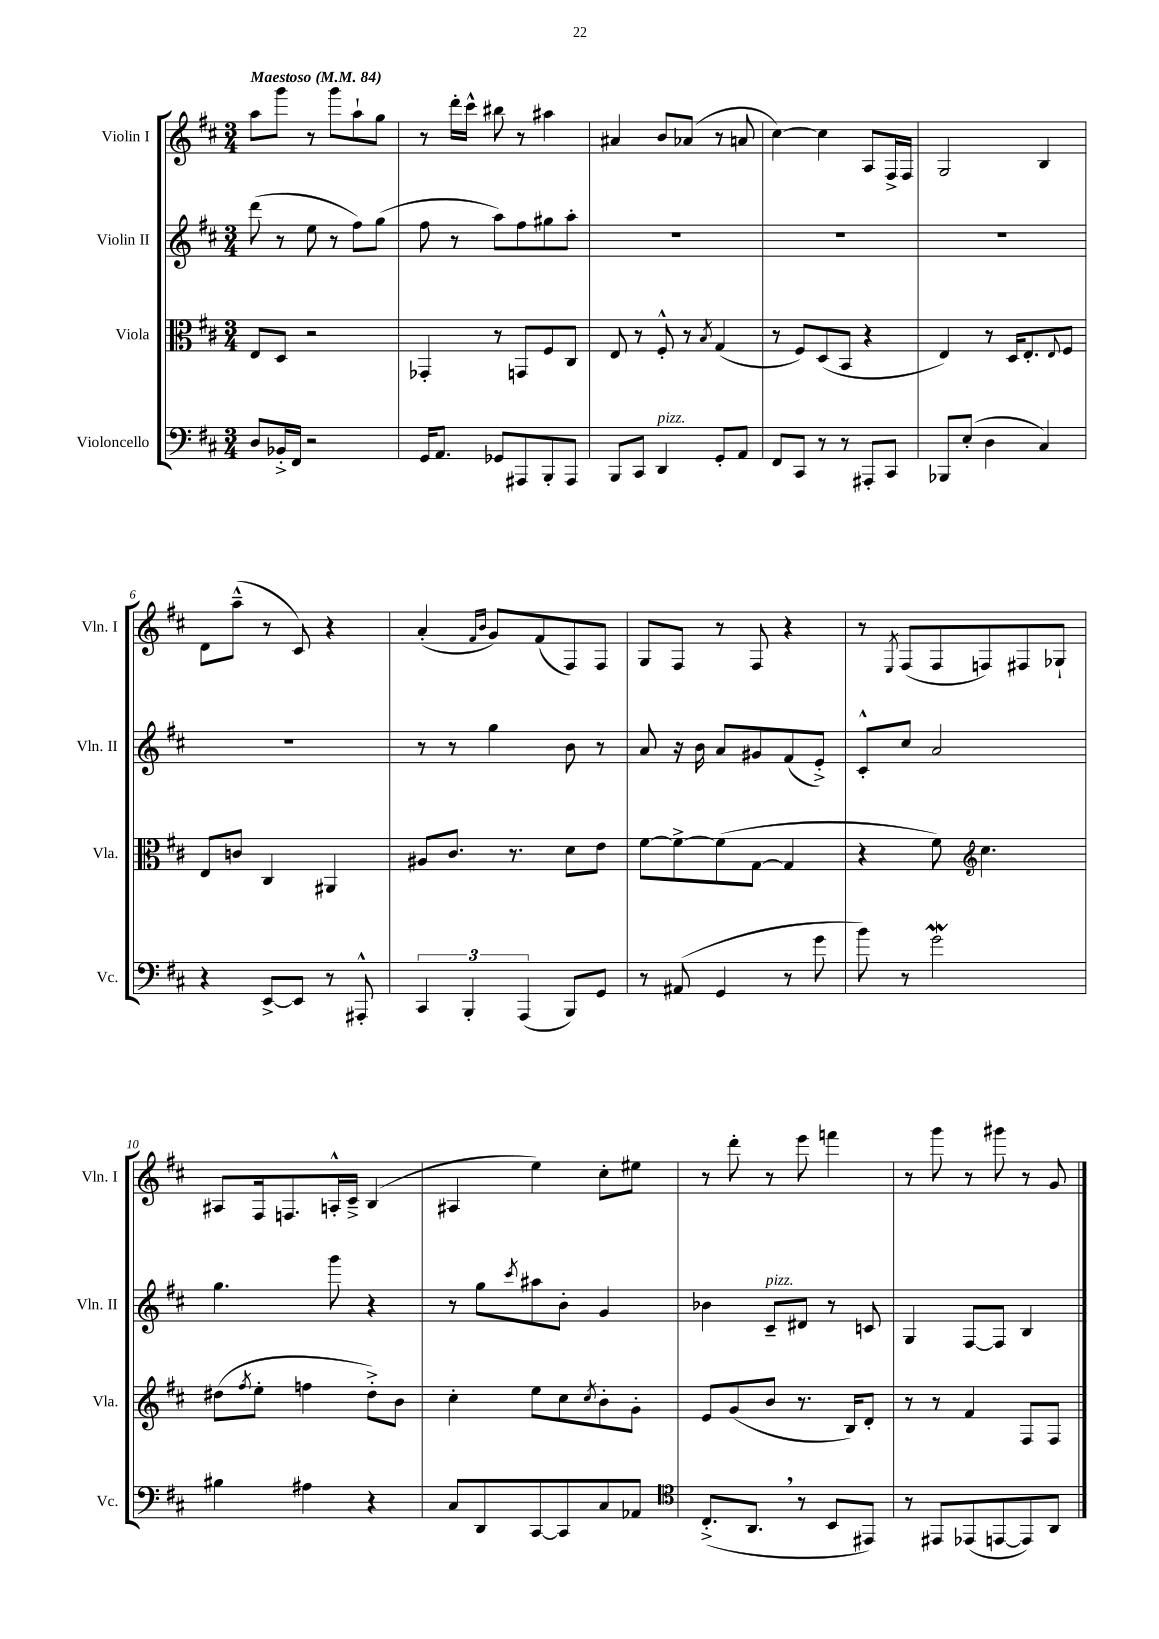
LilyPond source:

<<
\new StaffGroup <<
\new Staff = "s0" \with { instrumentName = "Violin I" shortInstrumentName = "Vln. I" } {
    \clef treble \key d \major \numericTimeSignature \time 3/4 \tempo "Maestoso" 4 = 84
    a''8 g'''8 r8 g'''8 a''8-! g''8 |
    r8 d'''16-. cis'''16-^ bis''8 r8 ais''4 |
    ais'4 b'8 aes'8( r8 a'8 |
    cis''4~) cis''4 a8 fis16-> fis16 |
    g2 b4 |
    d'8 a''8---^( r8 cis'8) r4 |
    a'4-.( \grace { fis'16 b'16 } g'8) fis'8( fis8) fis8 |
    g8 fis8 r8 fis8 r4 |
    r8 \acciaccatura { e8 } fis8( fis8 f8) fis8 ges8-! |
    ais8 fis16 f8. a16-.-^ cis'16---> b4( |
    ais4 e''4) cis''8-. eis''8 |
    r8 d'''8-. r8 e'''8 f'''4 |
    r8 g'''8 r8 gis'''8 r8 g'8 \bar "|." |
}
\new Staff = "s1" \with { instrumentName = "Violin II" shortInstrumentName = "Vln. II" } {
    \clef treble \key d \major \numericTimeSignature \time 3/4
    d'''8( r8 e''8 r8 fis''8) g''8( |
    fis''8 r8 a''8) fis''8 gis''8 a''8-. |
    R2. |
    R2. |
    R2. |
    R2. |
    r8 r8 g''4 b'8 r8 |
    a'8 r16 b'16 a'8 gis'8 fis'8( e'8-.->) |
    cis'8-.-^ cis''8 a'2 |
    g''4. g'''8 r4 |
    r8 g''8 \acciaccatura { cis'''8 } ais''8 b'8-. g'4 |
    bes'4 cis'8--^\markup { \italic "pizz." } dis'8 r8 c'8 |
    g4 fis8~ fis8 b4 \bar "|." |
}
\new Staff = "s2" \with { instrumentName = "Viola" shortInstrumentName = "Vla." } {
    \clef alto \key d \major \numericTimeSignature \time 3/4
    e8 d8 r2 |
    ges,4-. r8 g,8 fis8 cis8 |
    e8 r8 fis8-.-^ r8 \acciaccatura { b8 } g4( |
    r8 fis8) d8( b,8 r4 |
    e4) r8 d16 e8.-. \appoggiatura { e8 } fis8 |
    e8 c'8 cis4 ais,4 |
    ais8 cis'8. r8. d'8 e'8 |
    fis'8~ fis'8~-> fis'8( g8~ g4 |
    r4 fis'8) \clef treble cis''4. |
    dis''8( \acciaccatura { fis''8 } e''8-. f''4 dis''8-.->) b'8 |
    cis''4-. e''8 cis''8 \acciaccatura { cis''8 } b'8-. g'8-. |
    e'8 g'8( b'8 r8. b16) d'8-. |
    r8 r8 fis'4 fis8 fis8 \bar "|." |
}
\new Staff = "s3" \with { instrumentName = "Violoncello" shortInstrumentName = "Vc." } {
    \clef bass \key d \major \numericTimeSignature \time 3/4
    d8 bes,16-.-> fis,16 r2 |
    g,16 a,8. ges,8 ais,,8 b,,8-. ais,,8 |
    b,,8 cis,8 d,4^\markup { \italic "pizz." } g,8-. a,8 |
    fis,8 cis,8 r8 r8 ais,,8-. cis,8 |
    bes,,8 e8-.( d4 cis4) |
    r4 e,8~-> e,8 r8 ais,,8-.-^ |
    \tuplet 3/2 { cis,4 b,,4-. a,,4( } b,,8) g,8 |
    r8 ais,8( g,4 r8 g'8 |
    b'8) r8 g'2\mordent |
    bis4 ais4 r4 |
    cis8 d,8 cis,8~ cis,8 cis8 aes,8 |
    \clef tenor cis8.-.->( a,8. \breathe r8 b,8 eis,8) |
    r8 eis,8 ees,8( e,8~ e,8) a,8 \bar "|." |
}
>>
>>
